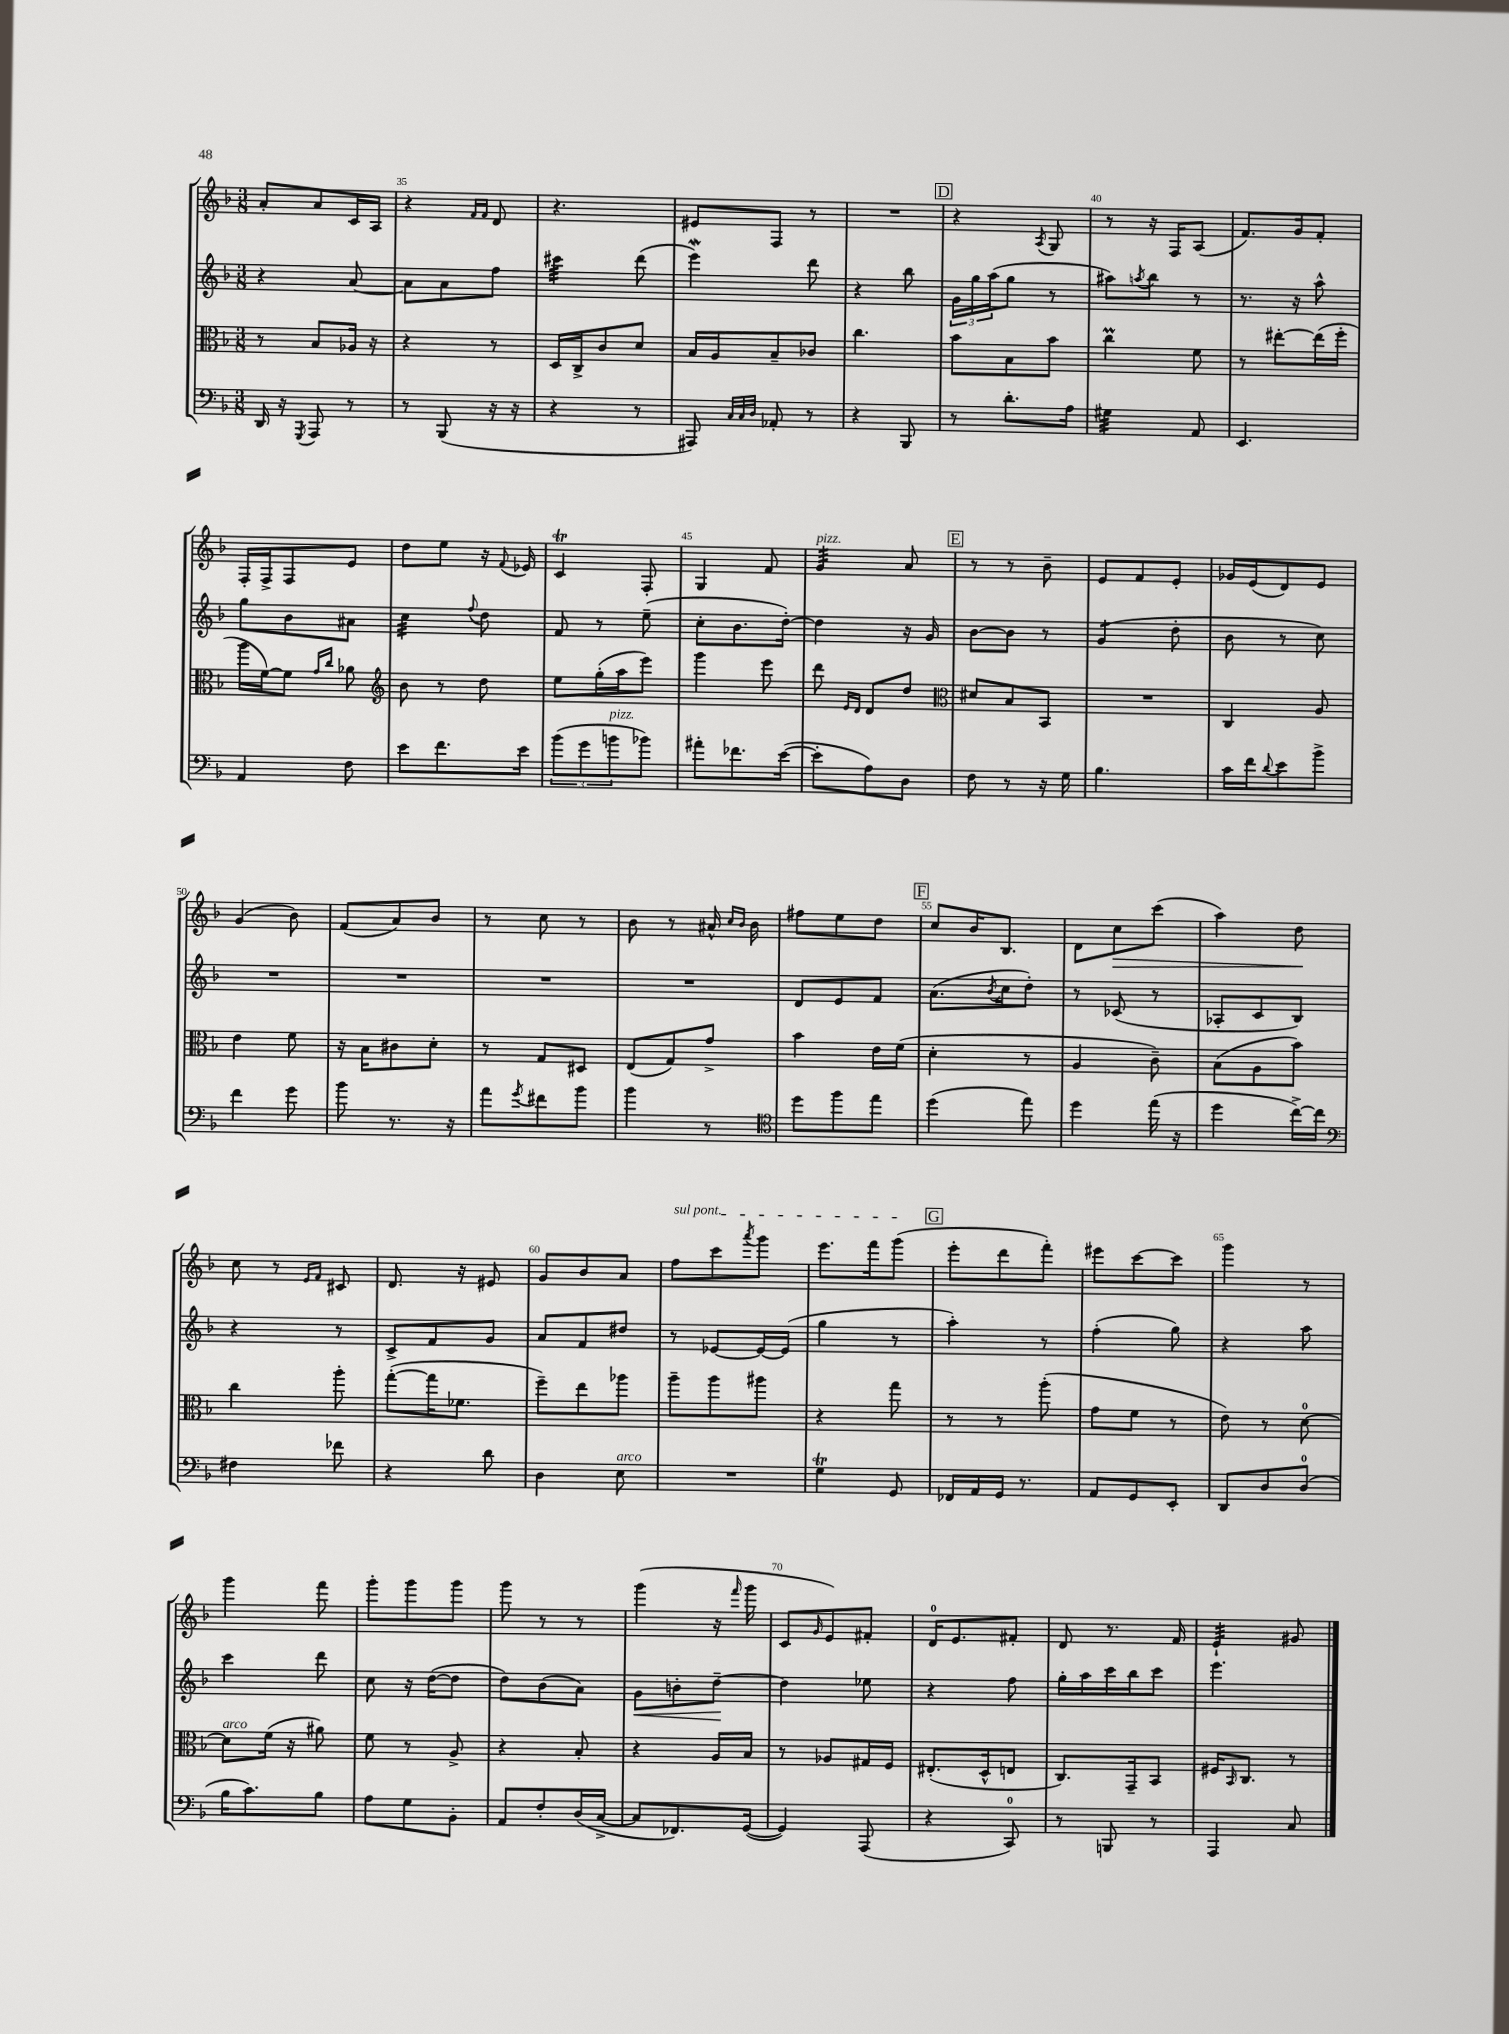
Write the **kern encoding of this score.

**kern	**kern	**kern	**kern
*staff4	*staff3	*staff2	*staff1
*clefF4	*clefC3	*clefG2	*clefG2
*k[b-]	*k[b-]	*k[b-]	*k[b-]
*M3/8	*M3/8	*M3/8	*M3/8
16DD	8r	4r	8a'
16r	.	.	.
8qGGG	.	.	.
8AAA	8B-	.	8a
8r	16A-	[8a	16c
.	16r	.	16A
=	=	=	=
8r	4r	8a]	4r
(8BBB-	.	8a	.
.	.	.	16qqf
.	.	.	16qqf
16r	8r	8ff	8d
16r	.	.	.
=	=	=	=
4r	16D	4ccc#	4.r
.	16C^	.	.
.	8c	.	.
8r	8d	(8ddd	.
=	=	=	=
8AAA#)	16B-	4eee)	8e#
.	16A	.	.
32qqC	.	.	.
32qqC	.	.	.
32qqD	.	.	.
8AA-'	8B-~	.	8F
8r	8c-	8ddd	8r
=	=	=	=
4r	4.cc	4r	4.r
8BBB-	.	8bb-	.
=	=	=	=
8r	8b-	24g	4r
.	.	24gg	.
.	.	(24aa	.
8.d'	8B-	8gg	.
.	.	.	8qA
.	8b-	8r	8G
16A	.	.	.
=	=	=	=
4G#	4cc	8aa#)	8r
.	.	8qaa	.
.	.	8bb-	16r
.	.	.	16F
8AA	8f	8r	(8A
=	=	=	=
4.EE	8r	8.r	8.f)
.	[8ee#'	.	.
.	.	16r	16g
.	(16ee#]	8aa^^	8f'
.	16ff'	.	.
=	=	=	=
4AA	16aa	8gg	16F'
.	[16f)	.	16F^
.	8f]	8b-	8F
.	16qqg	.	.
.	16qqcc	.	.
8F	8a-	8a#	8e
=	=	=	=
*	*clefG2	*	*
8e	8b-	4cc	8dd
8.f	8r	.	8ee
.	.	8qqff	.
.	8dd	8dd	16r
.	.	.	8qqf
16e	.	.	16e-
=	=	=	=
(12b-	8ee	8f	4c
12g	.	.	.
.	(16gg'	8r	.
12b	.	.	.
.	16aa	.	.
8b-)	8eee)	(8ee~	8F'
=	=	=	=
8a#'	4ggg	8cc'	4G
8.f-	.	8.b-	.
.	8eee	.	8f
([16e	.	[16dd')	.
=	=	=	=
8e']	8ddd	4dd]	4g
.	16qqe	.	.
.	16qqd	.	.
8A)	8d	.	.
8D	8dd	16r	8a
.	.	16g	.
=	=	=	=
*	*clefC3	*	*
8F	8d#	[8b-	8r
8r	8B-	8b-]	8r
16r	8BB-	8r	8b-~
16G	.	.	.
=	=	=	=
4.B-	4.r	(4g	8e
.	.	.	8f
.	.	8dd'	8e'
=	=	=	=
16c	4C	8b-	16g-
16f	.	.	(16e
8qqd	.	.	.
8e	.	8r	8d)
8b-^	8A	8cc)	8e
=	=	=	=
4f	4e	4.r	(4g
8g	8f	.	8b-)
=	=	=	=
8b-	16r	4.r	(8f
.	16B-	.	.
8.r	8c#	.	8a)
.	8d'	.	8b-
16r	.	.	.
=	=	=	=
8a	8r	4.r	8r
8qg	.	.	.
8f#	8G	.	8cc
8b-	8D#	.	8r
=	=	=	=
4b-	(8E	4.r	8b-
.	8G)	.	8r
8r	8g^	.	16a#^^
.	.	.	16qqcc
.	.	.	16qqb-
.	.	.	16b-
=	=	=	=
*clefC4	*	*	*
8dd	4b-	8d	8ff#
8ff	.	8e	8ee
8ee	16e	8f	8dd
.	(16f	.	.
=	=	=	=
(4dd	4d'	(8.a	8cc
.	.	.	16b-
.	.	8qb-	.
.	.	16cc	8.B-
8ee)	8r	8dd')	.
=	=	=	=
4dd	4A	8r	8d
.	.	(8c-	8cc
(16ee	8c~)	8r	(8ccc
16r	.	.	.
=	=	=	=
4dd	(8B-	8A-'	4aa)
.	8A	8c	.
[16cc^)	8b-)	8B-)	8dd
16cc]	.	.	.
=	=	=	=
*clefF4	*	*	*
4F#	4cc	4r	8cc
.	.	.	8r
.	.	.	16qqe
.	.	.	16qqf
8f-	8aa'	8r	8c#
=	=	=	=
4r	([8gg'	8c^	8.d
.	16gg]	8f	.
.	8.f-	.	16r
8d	.	8g	8e#
=	=	=	=
4D	8ff~)	8a	8g
.	8ee	8f	8b-
8E	8aa-	8dd#	8a
=	=	=	=
4.r	8aa~	8r	8ff
.	8aa	[8e-	8ccc
.	.	.	8qaaa
.	8aa#	16e-_	8ggg
.	.	(16e-]	.
=	=	=	=
4G	4r	4gg	8.eee
.	.	.	16fff
8GG	8gg	8r	(8ggg
=	=	=	=
16FF-	8r	4aa')	8eee'
16AA	.	.	.
16GG	8r	.	8ddd
8.r	.	.	.
.	(8aa'	8r	8fff')
=	=	=	=
8AA	8g	(4ff'	8eee#
8GG	8f	.	[8ccc
8EE'	8r	8gg)	8ccc]
=	=	=	=
8DD	8e)	4r	4ggg
8D	8r	.	.
(8D	[8d	8aa	8r
=	=	=	=
16B-	8d]	4ccc	4ggg
8.c)	.	.	.
.	(16f	.	.
.	16r	.	.
8B-	8a#)	8ddd	8fff
=	=	=	=
8A	8f	8cc	8ggg'
8G	8r	16r	8ggg
.	.	([16dd	.
8BB-'	8A^	8dd]	8ggg
=	=	=	=
8AA	4r	8dd)	8ggg
8F'	.	(8b-	8r
(16D	8B-'	8a)	8r
[16C^	.	.	.
=	=	=	=
8C]	4r	8g	(4ggg
8.FF-)	.	8b'	.
.	16A	[8dd~	16r
.	.	.	16qqfff
([16GG	16B-	.	16ggg
=	=	=	=
4GG])	8r	4dd]	8c
.	.	.	16qqg
.	8A-	.	8e)
(8AAA	16G#	8ee-	8f#'
.	16F	.	.
=	=	=	=
4r	(8.E#'	4r	16d
.	.	.	8.e
.	16D^^	.	.
8CC)	8E	8ff	8f#'
=	=	=	=
8r	8.C)	16gg'	8d
.	.	16aa	.
8BBB	.	16ccc	8.r
.	16GG~	16bb-	.
8r	8BB-	8ccc	.
.	.	.	16f
=	=	=	=
4AAA	16F#	4.eee	4e`
.	16qqBB-	.	.
.	8.C	.	.
8C	8r	.	8g#
==	==	==	==
*-	*-	*-	*-
